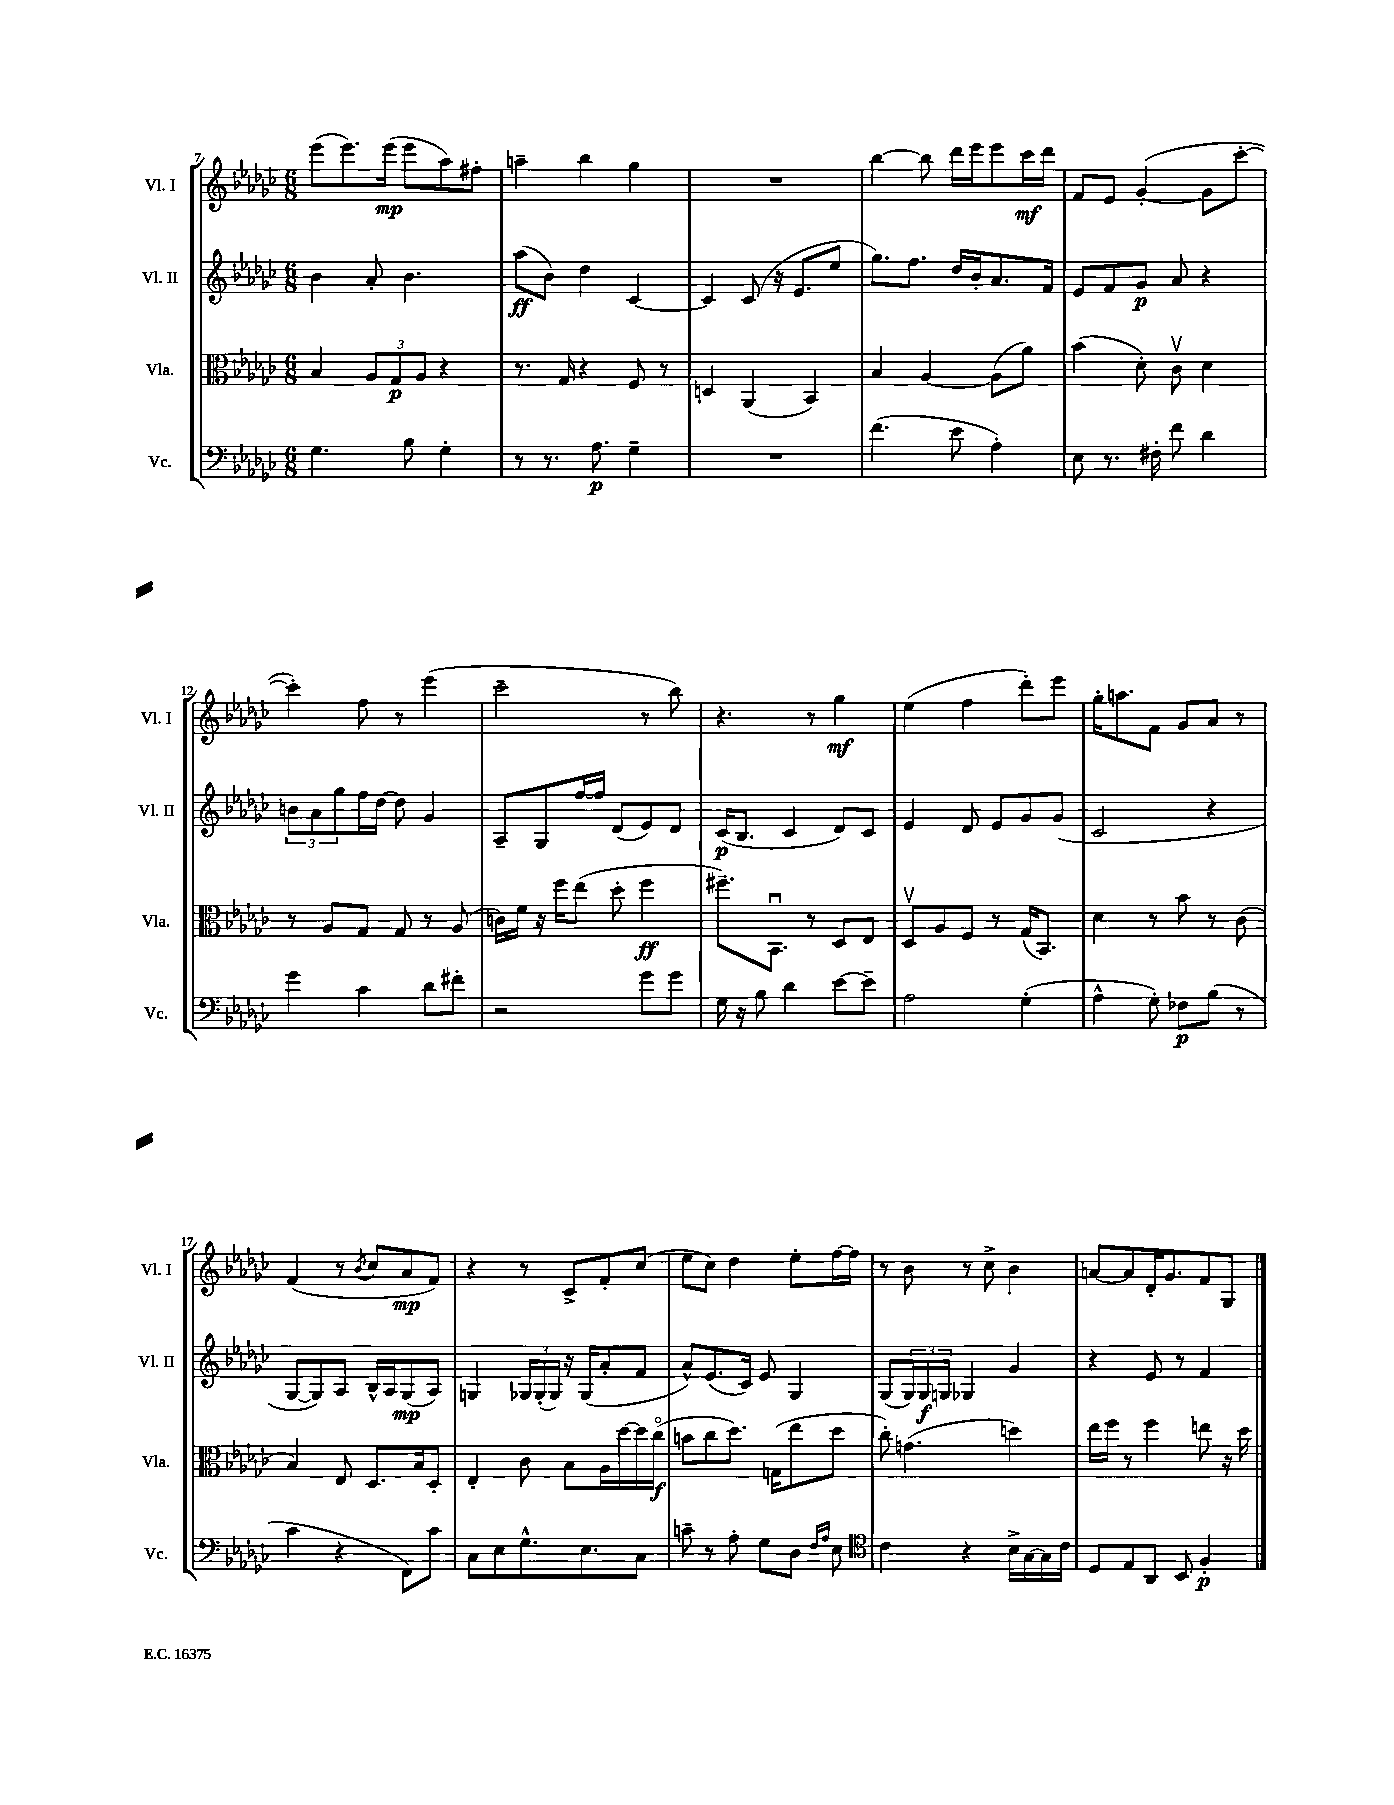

**kern	**dynam	**kern	**dynam	**kern	**dynam	**kern	**dynam
*part4	*part4	*part3	*part3	*part2	*part2	*part1	*part1
*staff4	*staff4	*staff3	*staff3	*staff2	*staff2	*staff1	*staff1
*I"Vc.	*	*I"Vla.	*	*I"Vl. II	*	*I"Vl. I	*
*I'Vc.	*	*I'Vla.	*	*I'Vl. II	*	*I'Vl. I	*
*clefF4	*	*clefC3	*	*clefG2	*	*clefG2	*
*k[b-e-a-d-g-c-]	*	*k[b-e-a-d-g-c-]	*	*k[b-e-a-d-g-c-]	*	*k[b-e-a-d-g-c-]	*
*M6/8	*	*M6/8	*	*M6/8	*	*M6/8	*
=7	=7	=7	=7	=7	=7	=7	=7
4.G-\	.	4B-/	.	4b-\	.	(8eee-\L	.
.	.	.	.	.	.	8.eee-\)	.
.	.	12A-/L	.	8a-'/	.	.	.
.	.	.	.	.	.	(16eee-\Jk	mp
.	.	12G-/	p	.	.	.	.
8B-\	.	.	.	4.b-\	.	8eee-\L	.
.	.	12A-/J	.	.	.	.	.
4G-'\	.	4r	.	.	.	8aa-\)	.
.	.	.	.	.	.	8ff#X'\J	.
=8	=8	=8	=8	=8	=8	=8	=8
8r	.	8.r	.	(8aa-\L	ff	4aan~\	.
8.r	.	.	.	8b-\J)	.	.	.
.	.	16G-/	.	.	.	.	.
.	.	4r	.	4dd-\	.	4bb-\	.
8.A-\	p	.	.	.	.	.	.
4G-~\	.	8F/	.	[4c-/	.	4gg-\	.
.	.	8r	.	.	.	.	.
=9	=9	=9	=9	=9	=9	=9	=9
2.r	.	4Dn/	.	4c-/]	.	2.r	.
.	.	(4AA-/	.	(8c-/	.	.	.
.	.	.	.	16r	.	.	.
.	.	.	.	8.e-/L	.	.	.
.	.	4BB-/)	.	.	.	.	.
.	.	.	.	8ee-/J	.	.	.
=10	=10	=10	=10	=10	=10	=10	=10
(4.f\	.	4B-/	.	8.gg-\L)	.	[4bb-\	.
.	.	.	.	8.ff\J	.	.	.
.	.	[4A-/	.	.	.	8bb-\]	.
8e-\	.	.	.	16dd-/LL	.	16ddd-\LL	.
.	.	.	.	16b-'/J	.	16eee-\J	.
4A-'\)	.	(8A-\L]	.	8.a-/	.	8eee-\	.
.	.	8a-\J)	.	.	.	16ccc-\L	mf
.	.	.	.	16f/Jk	.	16ddd-\JJ	.
=11	=11	=11	=11	=11	=11	=11	=11
8E-\	.	(4b-\	.	8e-/L	.	8f/L	.
8.r	.	.	.	8f/	.	8e-/J	.
.	.	8d-'\)	.	8g-/J	p	([4g-'/	.
16F#X'\	.	.	.	.	.	.	.
8f\	.	8c-v\	.	8a-/	.	.	.
4d-\	.	4d-\	.	4r	.	8g-\L]	.
.	.	.	.	.	.	[8ccc-'\J	.
!!LO:LB:g=z
=12	=12	=12	=12	=12	=12	=12	=12
4g-\	.	8r	.	12bn\L	.	4ccc-'\])	.
.	.	.	.	12a-\	.	.	.
.	.	8A-/L	.	.	.	.	.
.	.	.	.	12gg-\	.	.	.
4c-\	.	8G-/J	.	16ff\L	.	8ff\	.
.	.	.	.	[16dd-\JJ	.	.	.
.	.	8G-/	.	8dd-\]	.	8r	.
8d-\L	.	8r	.	4g-/	.	(4eee-\	.
8f#X'\J	.	(8A-/	.	.	.	.	.
=13	=13	=13	=13	=13	=13	=13	=13
2r	.	16cn\LL)	.	8A-~/L	.	2ccc-~\	.
.	.	16f\JJ	.	.	.	.	.
.	.	16r	.	8G-/	.	.	.
.	.	16ff\KL	.	.	.	.	.
.	.	(8ee-\J	.	[16ff/L	.	.	.
.	.	.	.	16ff/JJ]	.	.	.
.	.	8dd-'\	.	(8d-/L	.	.	.
8g-\L	.	4ff\	ff	8e-/)	.	8r	.
8g-\J	.	.	.	8d-/J	.	8bb-\)	.
=14	=14	=14	=14	=14	=14	=14	=14
16G-\	.	8.ff#X~\L)	.	(16c-/KL	p	4.r	.
16r	.	.	.	8.B-/J	.	.	.
8B-\	.	.	.	.	.	.	.
.	.	8.BB-u\J	.	.	.	.	.
4d-\	.	.	.	4c-/	.	.	.
.	.	8r	.	.	.	8r	.
[8e-\L	.	8D-/L	.	8d-/L)	.	4gg-\	mf
8e-~\J]	.	8E-/J	.	8c-/J	.	.	.
=15	=15	=15	=15	=15	=15	=15	=15
2A-\	.	8D-v/L	.	4e-/	.	(4ee-\	.
.	.	8A-/	.	.	.	.	.
.	.	8F/J	.	8d-/	.	4ff\	.
.	.	8r	.	8e-/L	.	.	.
(4G-'\	.	(16G-/KL	.	8g-/	.	8ddd-'\L)	.
.	.	8.BB-/J)	.	.	.	.	.
.	.	.	.	(8g-/J	.	8eee-\J	.
=16	=16	=16	=16	=16	=16	=16	=16
4A-^^\	.	4d-\	.	2c-/	.	16gg-'\KL	.
.	.	.	.	.	.	8.aan\	.
8G-'\)	.	8r	.	.	.	8f\J	.
8F-X\L	p	8b-\	.	.	.	8g-/L	.
(8B-\J	.	8r	.	4r	.	8a-/J	.
8r	.	(8c-\	.	.	.	8r	.
!!LO:LB:g=z
=17	=17	=17	=17	=17	=17	=17	=17
4c-\	.	4B-/)	.	[8G-/L	.	(4f/	.
.	.	.	.	8G-/])	.	.	.
4r	.	8E-/	.	8A-/J	.	8r	.
.	.	.	.	.	.	8qb-/	.
.	.	8.D-/L	.	16B-^^/LL	.	8cc-/L	.
.	.	.	.	16A-/J	.	.	.
8FF\L)	.	.	.	(8G-/	mp	8a-/	mp
.	.	16B-/k	.	.	.	.	.
8c-\J	.	8D-'/J	.	8A-/J)	.	8f/J)	.
=18	=18	=18	=18	=18	=18	=18	=18
8C-\L	.	4E-'/	.	4Gn/	.	4r	.
8E-\	.	.	.	.	.	.	.
8.G-^^\	.	8c-\	.	24G-X/LL	.	8r	.
.	.	.	.	(24G-'/	.	.	.
.	.	.	.	24G-/JJ)	.	.	.
.	.	8B-\L	.	16r	.	8c-^/L	.
8.E-\	.	.	.	(16G-/KL	.	.	.
.	.	16A-\L	.	8a-'/	.	8f'/	.
.	.	[16dd-\	.	.	.	.	.
8C-\J	.	16dd-\]	.	8f/J	.	(8cc-/J	.
.	.	(16cc-\JJ	f	.	.	.	.
=19	=19	=19	=19	=19	=19	=19	=19
8cn~\	.	8bn\L	.	8a-^^/L)	.	8ee-\L	.
8r	.	8cc-\	.	(8.e-/	.	8cc-\J)	.
8A-'\	.	8.dd-\J)	.	.	.	4dd-\	.
.	.	.	.	16c-/Jk)	.	.	.
8G-\L	.	.	.	8e-/	.	.	.
.	.	(16Gn\KL	.	.	.	.	.
8D-\J	.	8ee-\	.	4G-/	.	8ee-'\L	.
16qqF/LL	.	.	.	.	.	.	.
16qqA-/JJ	.	.	.	.	.	.	.
8E-\	.	8dd-\J	.	.	.	[16ff\L	.
.	.	.	.	.	.	16ff\JJ]	.
=20	=20	=20	=20	=20	=20	=20	=20
*clefC4	*	*	*	*	*	*	*
4c-\	.	8cc-'\)	.	(8G-/L	.	8r	.
.	.	(4.gn\	.	24G-/L)	.	8b-\	.
.	.	.	.	24G-/	f	.	.
.	.	.	.	24Gn/JJ	.	.	.
4r	.	.	.	4G-X/	.	8r	.
.	.	.	.	.	.	8cc-^\	.
16B-^\LL	.	4ddn\)	.	4g-/	.	4b-\	.
[16G-\	.	.	.	.	.	.	.
16G-\]	.	.	.	.	.	.	.
16c-\JJ	.	.	.	.	.	.	.
=21	=21	=21	=21	=21	=21	=21	=21
8D-/L	.	16ee-\LL	.	4r	.	[8an/L	.
.	.	16ff\JJ	.	.	.	.	.
8E-/	.	8r	.	.	.	8a/]	.
8AA-/J	.	4ff\	.	8e-/	.	16d-'/K	.
.	.	.	.	.	.	8.g-/	.
8BB-/	.	.	.	8r	.	.	.
4F'/	p	8een\	.	4f/	.	8f/	.
.	.	16r	.	.	.	8G-/J	.
.	.	16dd-\	.	.	.	.	.
==	==	==	==	==	==	==	==
*-	*-	*-	*-	*-	*-	*-	*-
